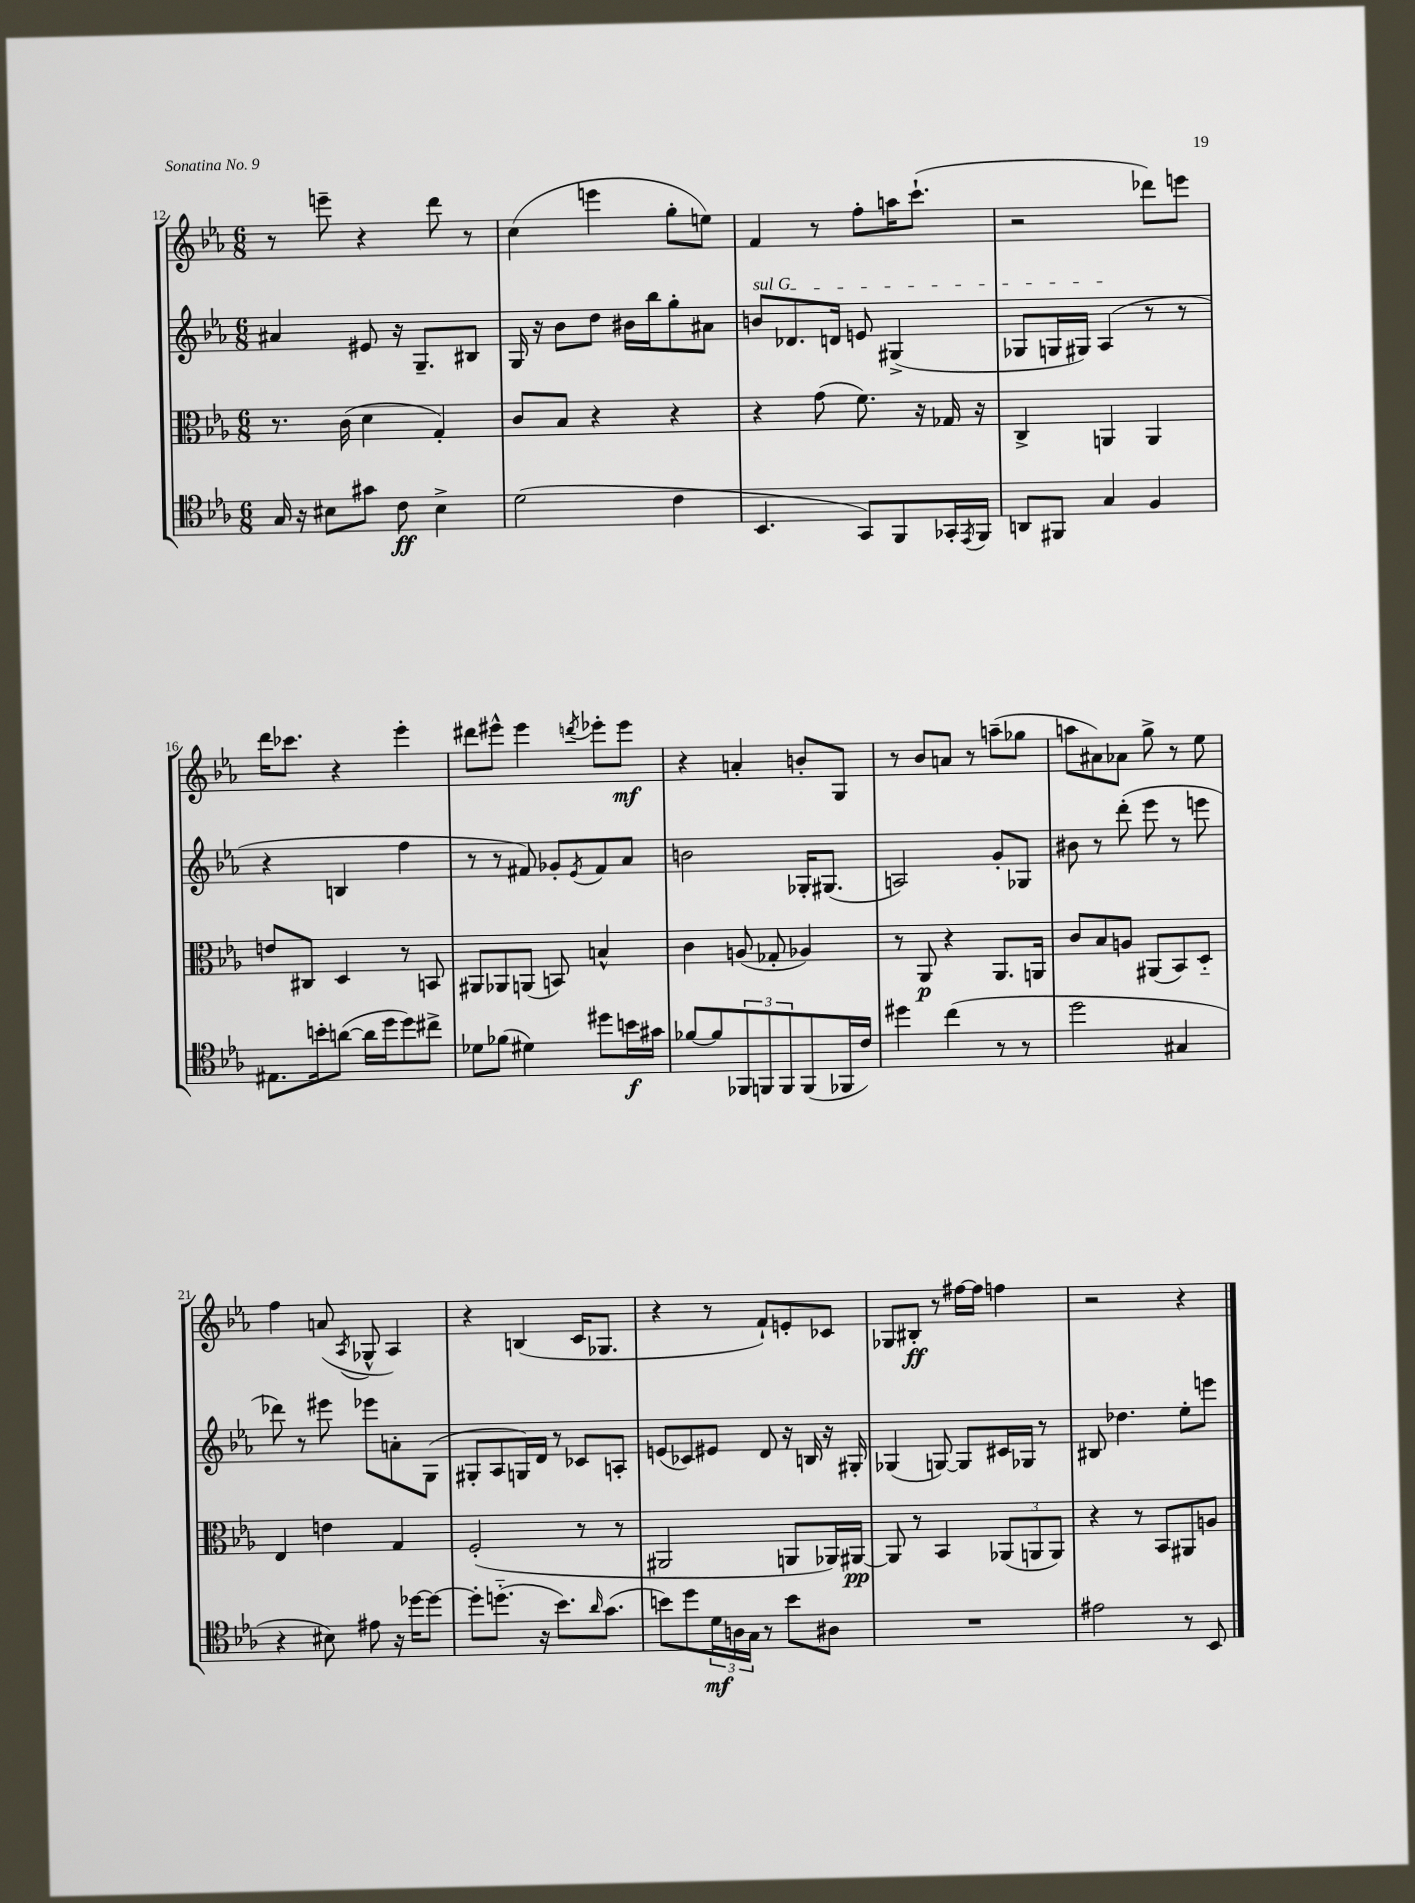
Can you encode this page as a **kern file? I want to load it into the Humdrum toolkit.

**kern	**kern	**kern	**kern
*staff4	*staff3	*staff2	*staff1
*clefC4	*clefC3	*clefG2	*clefG2
*k[b-e-a-]	*k[b-e-a-]	*k[b-e-a-]	*k[b-e-a-]
*M6/8	*M6/8	*M6/8	*M6/8
16G/	8.r	4a#/	8r
16r	.	.	.
8B#\L	.	.	8eee~\
.	(16c\	.	.
8g#\J	4d\	8e#/	4r
8c\	.	16r	.
.	.	8.G~/L	.
4B#^\	4G'/)	.	8ddd\
.	.	8B#/J	8r
=	=	=	=
(2d\	8c/L	16G/	(4cc\
.	.	16r	.
.	8B-/J	8b-\L	.
.	4r	8dd\J	4eee\
.	.	16b#\LL	.
.	.	16bb-\J	.
4c\	4r	8gg'\	8gg'\L
.	.	8a#\J	8ee\J)
=	=	=	=
4.BB-/	4r	8b/L	4f/
.	.	8.d-/	.
.	(8g\	.	8r
.	.	16d/Jk	.
8GG/L)	8.f\)	8e/	8ff'\L
8FF/	.	(4G#^/	16aa\K
.	16r	.	(8.ccc`\J
16GG-'/L	16G-/	.	.
8qEE-/	.	.	.
16FF/JJ	16r	.	.
=	=	=	=
8AA/L	4C^/	8G-/L	2r
8FF#/J	.	16G/L	.
.	.	16G#/JJ)	.
4G/	4AA/	(4A-/	.
4F/	4AA/	8r	8ddd-\L)
.	.	8r	8eee\J
=	=	=	=
8.E#\L	8e/L	4r	16ddd\LK
.	.	.	8.ccc-\J
.	8C#/J	.	.
16b'\k	.	.	.
([8a\J	4D/	4B/	4r
16a\]LL	.	.	.
16dd\J	.	.	.
8dd\)	8r	4ff\	4eee-'\
8cc#^\J	8BB/	.	.
=	=	=	=
8d-\L	8AA#/L	8r	8ddd#\L
(8f-\J	8AA-/	8r	8eee#^^\J
4d#\)	(8AA/J	8f#/)	4eee#\
.	8BB/)	8g-'/L	.
.	.	8qe-/	8qddd/
8dd#\L	4B^^/	8f#/	8eee-'\L
16b\L	.	8a-/J	8eee-\J
16g#\JJ	.	.	.
=	=	=	=
[8f-/L	4c\	2b\	4r
8f-/]	.	.	.
12FF-/	(8A/	.	4a'/
12FF/	.	.	.
.	8G-'/	.	.
12FF/	.	.	.
(8FF/	4A-/)	16G-'/LK	8b'/L
.	.	(8.G#/J	.
16FF-/L	.	.	8G/J
16c/JJ)	.	.	.
=	=	=	=
4dd#\	8r	2A/)	8r
.	8AA-/	.	8b-/L
(4cc\	4r	.	8a/J
.	.	.	8r
8r	8.AA-/L	8g'/L	(8aa~\L
8r	.	8G-/J	8gg-\J
.	16AA/Jk	.	.
=	=	=	=
2dd\	8c/L	8b#\	8aa\L
.	8B-/	8r	8a#\)
.	8A/J	(8ddd'\	8a-\J
.	(8AA#/L	8eee-\	8gg^\
4G#/	8BB-/)	8r	8r
.	8D'~/J	8eee\	8ee-\
=	=	=	=
4r	4E-/	8ddd-\)	4ff\
.	.	8r	.
8B#\)	4e\	8eee#\	(8a/
.	.	.	8qA-/
8e#\	.	8eee-\L	8G-^^/
16r	4G/	8a'\	4A-/)
[16dd-\LK	.	.	.
8dd-\_J	.	(8G\J	.
=	=	=	=
8dd-'\]L	(2F'/	8G#'/L	4r
(8.dd'~\J	.	8A-/	.
.	.	16G/L)	(4B/
16r	.	16d/JJ	.
8.b-\L)	.	8r	.
.	8r	8c-/L	16c/LK
16qqa-/	.	.	.
(8.g\J	.	.	8.G-/J
.	8r	8A'/J	.
=	=	=	=
8b\L)	2AA#/	(8e/L	4r
8dd\	.	8c-/)	.
24d\L	.	8e#/J	8r
24A\	.	.	.
24G\JJ	.	.	.
8r	.	8d/	8f`/L)
8b\L	8AA/L	16r	8e'/
.	.	16B/	.
8A#\J	16AA-/L)	16r	8c-/J
.	[16AA#/JJ	16G#'/	.
=	=	=	=
2.r	8AA#/]	(4G-/	8G-/L
.	8r	.	8B#'/J
.	4BB-/	[8G/)	8r
.	.	8G/]L	[16ff#\LL
.	.	.	16ff#\]JJ
.	(12AA-/L	16c#/L	4ff\
.	.	16G-/JJ	.
.	12AA/	.	.
.	.	8r	.
.	12AA/J)	.	.
=	=	=	=
2e#\	4r	8B#/	2r
.	.	4.dd-\	.
.	8r	.	.
.	8BB-/L	.	.
8r	8AA#/	8ee-'\L	4r
8BB-/	8A/J	8eee\J	.
==	==	==	==
*-	*-	*-	*-
